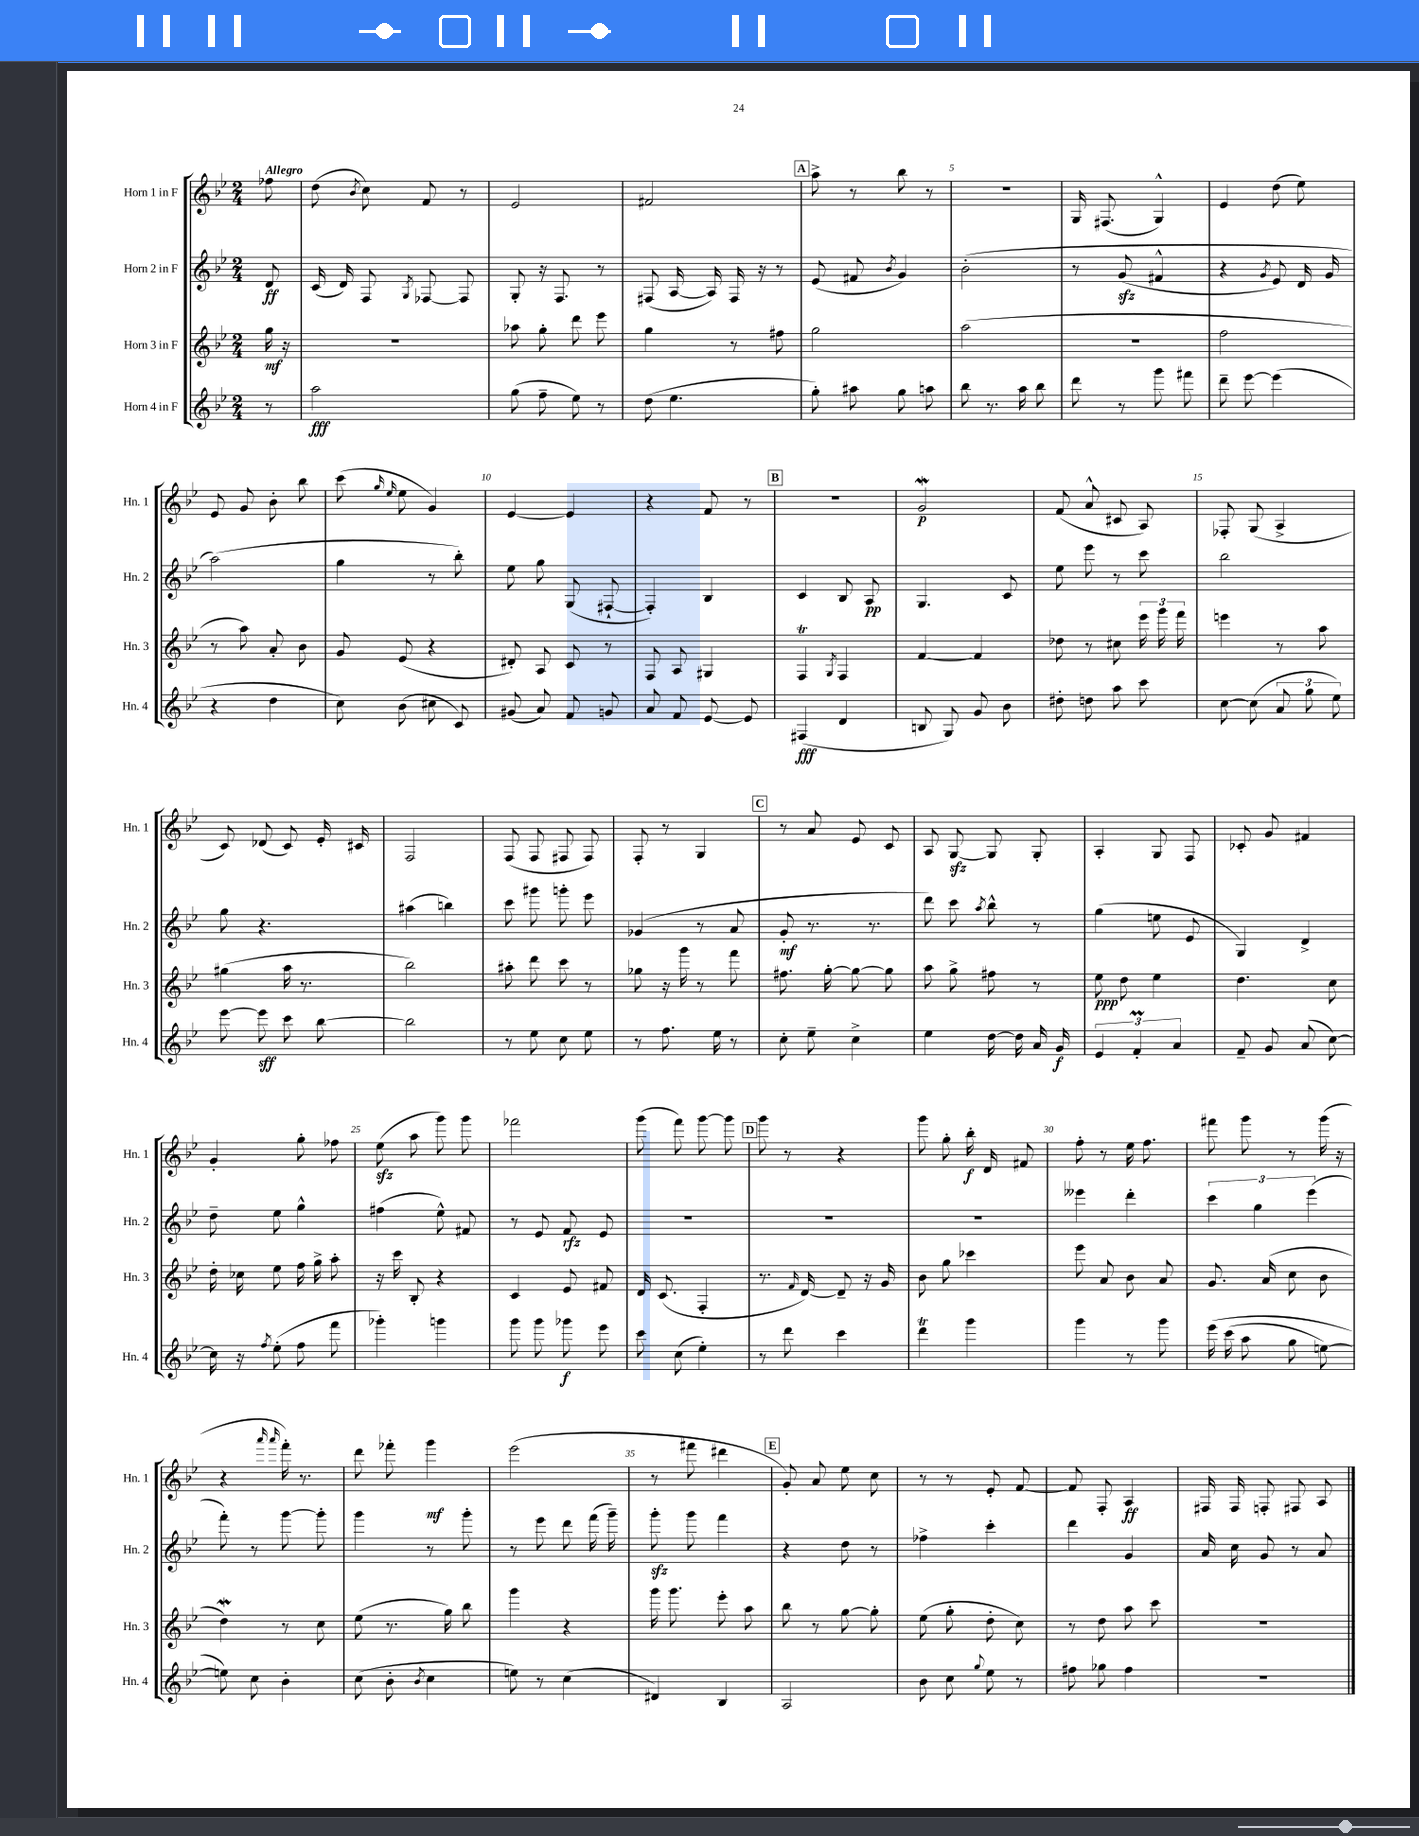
<<
\new StaffGroup <<
\new Staff = "s0" \with { instrumentName = "Horn 1 in F" shortInstrumentName = "Hn. 1" } {
    \clef treble \key bes \major \numericTimeSignature \time 2/4 \partial 8 \tempo "Allegro"
    \autoBeamOff fes''8 |
    d''8( \acciaccatura { bes'8 } c''8) f'8 r8 |
    ees'2 |
    fis'2 |
    \mark \markup { \box "A" } a''8-> r8 bes''8 r8 |
    R2 |
    g16 fis8.( g4-^) |
    ees'4 d''8( ees''8) |
    ees'8 g'8 bes'8-. bes''8 |
    c'''8( \grace { g''16 ees''16 } ees''8 g'4) |
    ees'4~ ees'4 |
    r4 f'8 r8 |
    \mark \markup { \box "B" } R2 |
    g'2\mordent\p |
    f'8( a'8-^ cis'8 a8) |
    fes8-. g8( a4-> |
    c'8) des'8( c'8) ees'16-. cis'16 |
    f2 |
    f8( f8 fis8 fis8) |
    f8-. r8 g4 |
    \mark \markup { \box "C" } r8 a'8 ees'8 c'8 |
    a8 g8~\sfz g8 g8-. |
    a4-. g8 f8 |
    ces'8-. g'8 fis'4 |
    g'4-. g''8-. fes''8 |
    ees''8\sfz( a''8 g'''8) g'''8 |
    fes'''2 |
    g'''8( f'''8) g'''8~ g'''8 |
    \mark \markup { \box "D" } g'''8 r8 r4 |
    g'''8 g''8-. bes''16-.\f d'16 fis'8 |
    f''8-. r8 ees''16 f''8. |
    fis'''8 g'''8 r8 g'''16( r16 |
    r4 \grace { a'''16 a'''16 } f'''16-.) r8. |
    d'''8 fes'''8-. g'''4\mf |
    ees'''2( |
    r8 fis'''8 dis'''4 |
    \mark \markup { \box "E" } g'8-.) a'8 ees''8 c''8 |
    r8 r8 ees'8-. f'8~ |
    f'8 f8-. a4\ff |
    fis16 fis16 f8-. fis8 a8 \bar "|." |
}
\new Staff = "s1" \with { instrumentName = "Horn 2 in F" shortInstrumentName = "Hn. 2" } {
    \clef treble \key bes \major \numericTimeSignature \time 2/4 \partial 8
    \autoBeamOff d'8\ff |
    c'16( d'16) f8 \acciaccatura { g8 } fes8~ fes8 |
    g8-. r16 f8. r8 |
    fis8( a16~ a16) fis16 r16 r8 |
    \mark \markup { \box "A" } ees'8( fis'8 \acciaccatura { bes'8 } g'4) |
    bes'2-.\( |
    r8 g'8\sfz( fis'4-^ |
    r4 \acciaccatura { g'8 } ees'8) d'16 g'16 |
    a''2(\) |
    g''4 r8 bes''8-.) |
    ees''8 g''8 g8( fis8~-! |
    fis4-.) bes4 |
    \mark \markup { \box "B" } c'4 bes8 a8\pp |
    g4. c'8 |
    ees''8 ees'''8 r8 c'''8 |
    bes''2 |
    g''8 r4. |
    ais''4( b''4) |
    c'''8 gis'''8 g'''8-. ees'''8 |
    ges'4( r8 a'8 |
    \mark \markup { \box "C" } g'8-.\mf r8. r8. |
    d'''8) c'''8 \acciaccatura { a''8 } bes''8-^ r8 |
    g''4( e''8 ees'8 |
    g4) d'4-> |
    d''8-- ees''8 g''4-^ |
    fis''4( ees''8-^) fis'8 |
    r8 ees'8 f'8\rfz ees'8 |
    R2 |
    \mark \markup { \box "D" } R2 |
    R2 |
    eeses'''4 d'''4-. |
    \tuplet 3/2 { c'''4 g''4 ees'''4( } |
    f'''8-.) r8 g'''8~ g'''8-. |
    g'''4 r8 g'''8-. |
    r8 ees'''8 d'''8 f'''16( g'''16--) |
    g'''8-.\sfz g'''8 f'''4 |
    \mark \markup { \box "E" } r4 d''8 r8 |
    fes''4-> c'''4-. |
    d'''4 g'4 |
    a'16 c''16 g'8 r8 a'8 \bar "|." |
}
\new Staff = "s2" \with { instrumentName = "Horn 3 in F" shortInstrumentName = "Hn. 3" } {
    \clef treble \key bes \major \numericTimeSignature \time 2/4 \partial 8
    \autoBeamOff g''16\mf r16 |
    R2 |
    aes''8 g''8-. d'''8 ees'''8 |
    g''4 r8 fis''8 |
    \mark \markup { \box "A" } g''2 |
    a''2( |
    R2 |
    f''2 |
    r8 a''8) a'8-. bes'8 |
    g'8 ees'8( r4 |
    dis'8-.) a8 c'8 r8 |
    f8 a8 gis4 |
    \mark \markup { \box "B" } f4\trill \acciaccatura { g8 } f4 |
    f'4~ f'4 |
    des''8 r8 cis''8 \tuplet 3/2 { ees'''16 g'''16 f'''16 } |
    e'''4 r8 a''8 |
    gis''4( a''16 r8. |
    bes''2) |
    ais''8-. d'''8 c'''8 r8 |
    ges''8 r16 g'''16 r8 f'''8 |
    \mark \markup { \box "C" } fis''8. g''16~-. g''8~ g''8 |
    a''8 g''8-> fis''8 r8 |
    ees''8\ppp d''8 ees''4 |
    d''4. c''8 |
    d''16-. ces''16 ees''8 f''16 g''16-> a''8-. |
    r16 c'''16 bes8-. r4 |
    c'4 ees'8 fis'8 |
    d'16 c'8.( f4-. |
    \mark \markup { \box "D" } r8. \grace { f'16 } d'16~) d'8-- r16 g'16 |
    bes'8 g''8 ces'''4 |
    ees'''8 a'8 bes'8 a'8 |
    g'8. a'16( c''8 bes'8 |
    d''4\mordent) r8 c''8 |
    ees''8( r8. g''16) bes''8 |
    g'''4 r4 |
    g'''16 g'''8. ees'''8-. a''8 |
    \mark \markup { \box "E" } bes''8 r8 g''8~ g''8-. |
    ees''8( g''8-. d''8-. c''8) |
    r8 d''8 a''8 c'''8 |
    R2 \bar "|." |
}
\new Staff = "s3" \with { instrumentName = "Horn 4 in F" shortInstrumentName = "Hn. 4" } {
    \clef treble \key bes \major \numericTimeSignature \time 2/4 \partial 8
    \autoBeamOff r8 |
    a''2\fff |
    g''8( f''8-- ees''8) r8 |
    d''8( ees''4. |
    \mark \markup { \box "A" } g''8-.) ais''8 g''8 a''8 |
    bes''8 r8. a''16 bes''8 |
    d'''8 r8 g'''8 fis'''8 |
    d'''8-- ees'''8~ ees'''4( |
    r4 d''4 |
    c''8) bes'8( cis''8 c'8) |
    gis'8( a'8) f'8 g'8 |
    a'8 f'8 ees'8~ ees'8 |
    \mark \markup { \box "B" } fis4\fff( d'4 |
    b8 g8) g'8 bes'8 |
    dis''8-. d''8 a''8 c'''8 |
    c''8~ c''8( \tuplet 3/2 { a'8 g''8 ees''8) } |
    ees'''8~ ees'''8\sff c'''8 bes''8~ |
    bes''2 |
    r8 ees''8 c''8 ees''8 |
    r8 f''8. ees''16 r8 |
    \mark \markup { \box "C" } c''8-. ees''8-- c''4-> |
    ees''4 d''16~ d''16 a'16 g'16\f |
    \tuplet 3/2 { ees'4 f'4-.\prall a'4 } |
    f'8-- g'8 a'8( c''8~) |
    c''16 r16 \acciaccatura { f''8 } ees''8-.( f''8 f'''8 |
    ges'''4-.) g'''4 |
    g'''8 g'''8 ges'''8\f ees'''8 |
    c'''8 c''8( ees''4-.) |
    \mark \markup { \box "D" } r8 d'''8 c'''4 |
    d'''4\trill g'''4 |
    g'''4 r8 g'''8 |
    ees'''16\( c'''16( a''8 g''8 e''8~) |
    e''8\) c''8 bes'4-. |
    c''8( bes'8-. \acciaccatura { bes'8 } c''4 |
    e''8) r8 c''4( |
    dis'4) bes4 |
    \mark \markup { \box "E" } a2 |
    bes'8 c''8 \appoggiatura { g''8 } ees''8 r8 |
    fis''8 ges''8 fis''4 |
    R2 \bar "|." |
}
>>
>>
\layout { \context { \Score \override BarNumber.break-visibility = ##(#f #t #t) barNumberVisibility = #(every-nth-bar-number-visible 5) } }
